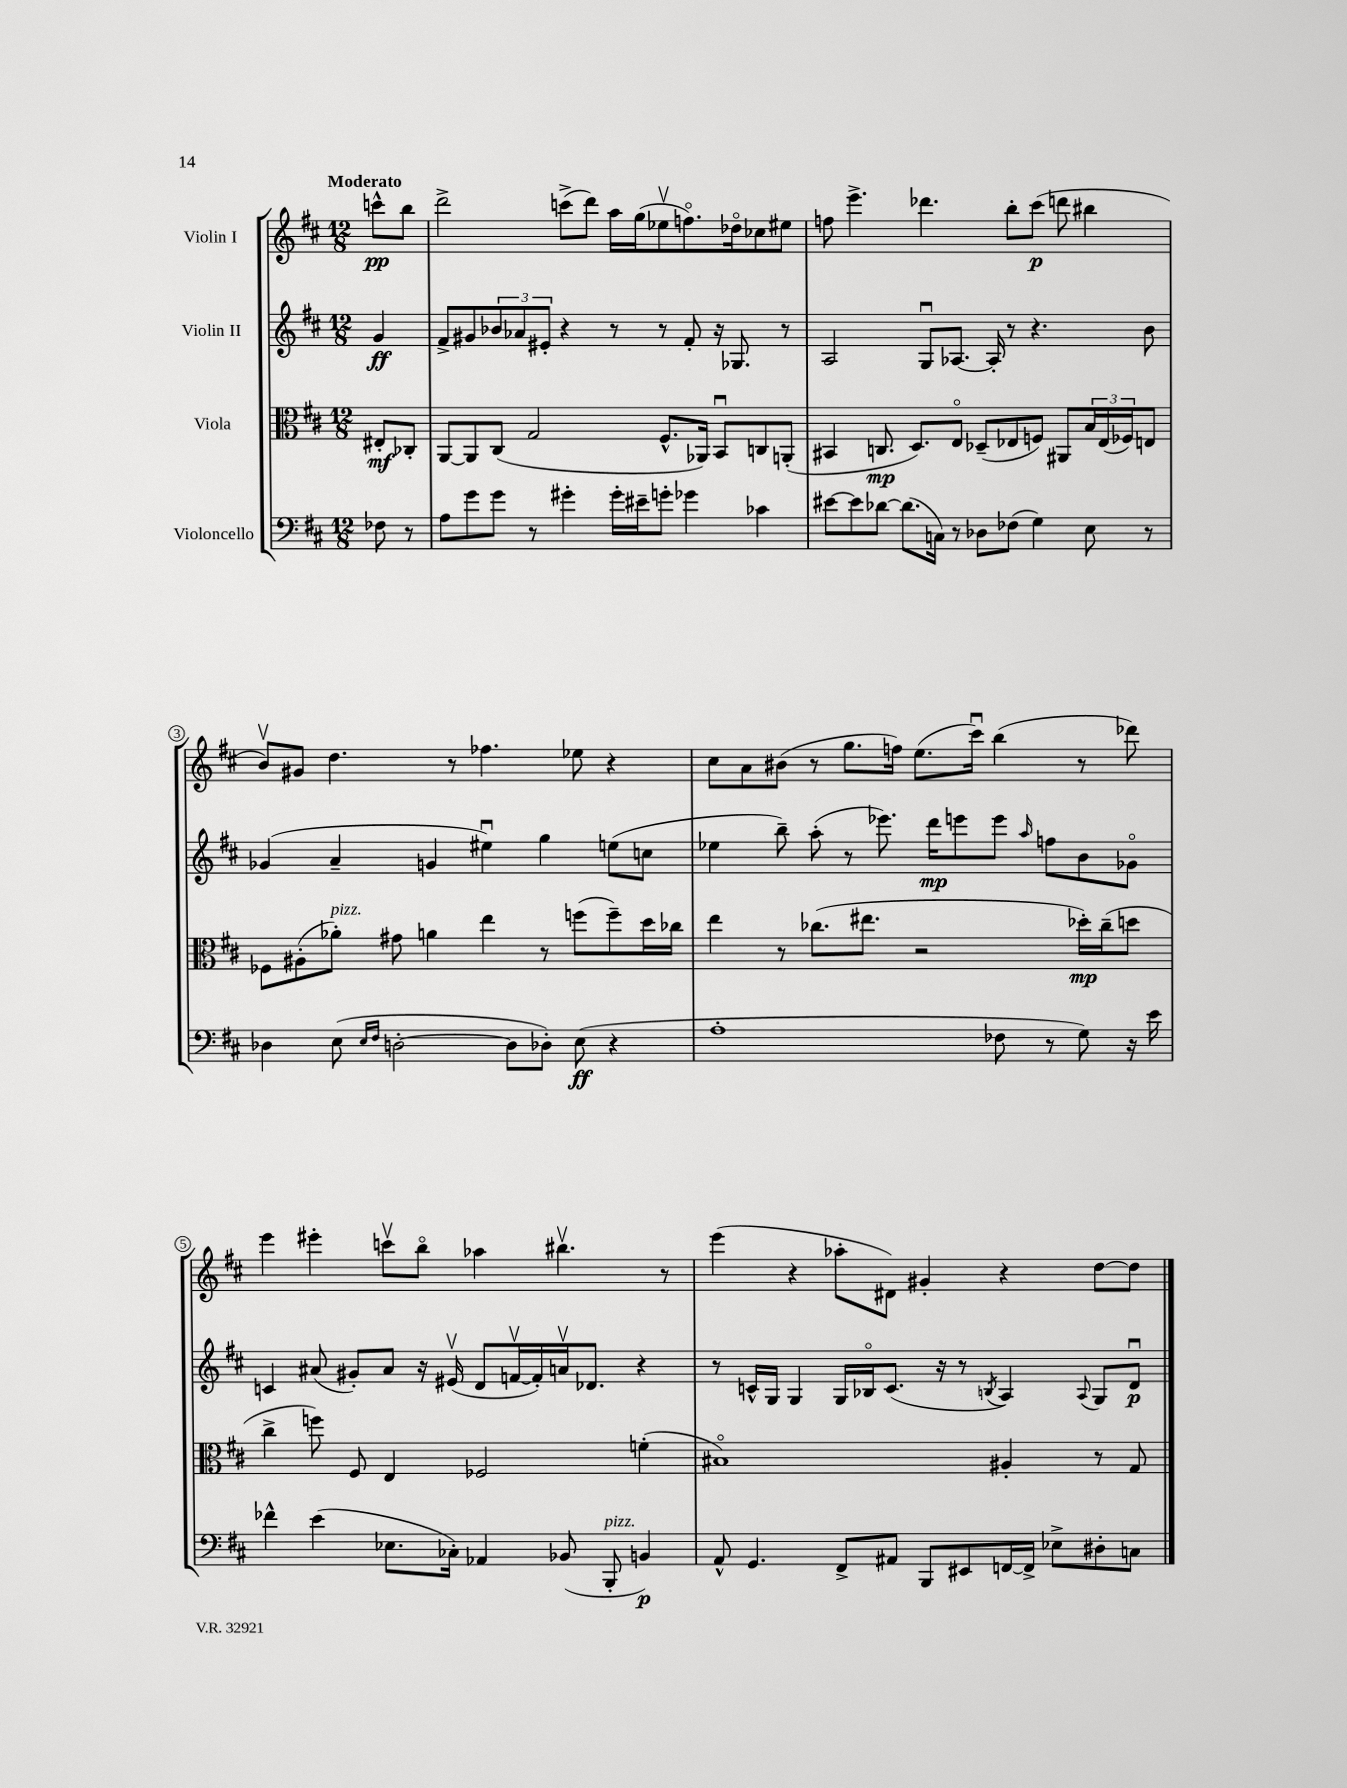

**kern	**kern	**kern	**kern
*staff4	*staff3	*staff2	*staff1
*clefF4	*clefC3	*clefG2	*clefG2
*k[f#c#]	*k[f#c#]	*k[f#c#]	*k[f#c#]
*M12/8	*M12/8	*M12/8	*M12/8
8F-	8E#'	4g	8ccc^^
8r	8C-'	.	8bb
=	=	=	=
8A	[8AA	8f#^	2ddd^
8g	8AA]	8g#	.
8g	(8C#	12b-	.
.	.	12a-	.
8r	2G	.	.
.	.	12e#'	.
4g#'	.	4r	(8ccc^
.	.	.	8ddd)
16g#'	.	8r	16aa
16e#~	.	.	(16gg
8g'	8.F#^^	8r	8ee-v
4g-	.	8f#'	8.ffo)
.	16AA-)	.	.
.	8BBu	16r	.
.	.	8.G-	16dd-o
4c-	8C	.	8cc-
.	(8AA'	8r	8ee#
=	=	=	=
[8e#	4BB#	2A	8ff
8e#]	.	.	4.eee^
[8d-	8.C	.	.
(8.d-]	.	.	.
.	8.D)	.	.
.	.	8Gu	4.ddd-
16C)	.	.	.
8r	8Eo	[8.A-	.
8D-	(8D-~	.	.
.	.	16A-']	.
(8F-	8E-	8r	8bb'
4G)	8F)	4.r	(8ccc#
.	8AA#	.	8ddd
8E	24B	.	4bb#
.	(24E-	.	.
.	24F-)	.	.
8r	8E	8b	.
=	=	=	=
4D-	8F-	(4g-	8bv)
.	(8A#'	.	8g#
(8E	8a-')	4a~	4.dd
16qqE	.	.	.
16qqF#	.	.	.
[2D'	8g#	.	.
.	4a	4g	.
.	.	.	8r
.	4ee	4ee#u)	4.ff-
8D]	.	.	.
8D-')	8r	4gg	.
(8E	(8ff	.	8ee-
4r	8ff~)	(8ee	4r
.	16dd	8cc	.
.	16cc-	.	.
=	=	=	=
1A'	4ee	4ee-	8cc#
.	.	.	8a
.	8r	8bb~)	(8b#
.	(8.cc-	(8aa'	8r
.	.	8r	8.gg
.	8.ee#	.	.
.	.	8.eee-)	.
.	.	.	16ff)
.	2r	.	(8.ee
.	.	16ddd	.
.	.	8eee	.
.	.	.	16ccc#u)
8F-	.	8eee	(4bb
.	.	16qqaa	.
8r	.	8ff	.
8G)	16dd-')	8b	8r
.	(16cc-~	.	.
16r	8dd	8g-o	8ddd-)
16e	.	.	.
=	=	=	=
4f-^^	4cc#^	4c	4eee
(4e	8ff)	(8a#	4eee#'
.	8F#	8g#')	.
8.E-	4E	8a#	8cccv
.	.	16r	8bbo
16C-')	.	(16e#v	.
4AA-	2F-	8d	4aa-
.	.	[16fv	.
.	.	16f'])	.
(8BB-	.	16av	4.bb#v
.	.	8.d-	.
8BBB'	.	.	.
4BB)	(4f'	4r	.
.	.	.	8r
=	=	=	=
8AA^^	1B#o)	8r	(4eee
4.GG	.	16c^^	.
.	.	16G	.
.	.	4G	4r
8FF#^	.	16G	8aa-'
.	.	16B-o	.
8AA#	.	(8.c	8d#)
8BBB	.	.	4g#'
.	.	16r	.
8EE#	.	8r	.
.	.	8qB	.
[16FF	4A#'	4A)	4r
16FF^]	.	.	.
8E-^	.	.	.
.	.	8qqA	.
8D#'	8r	8G	[8dd
8C	8G	8du	8dd]
==	==	==	==
*-	*-	*-	*-
